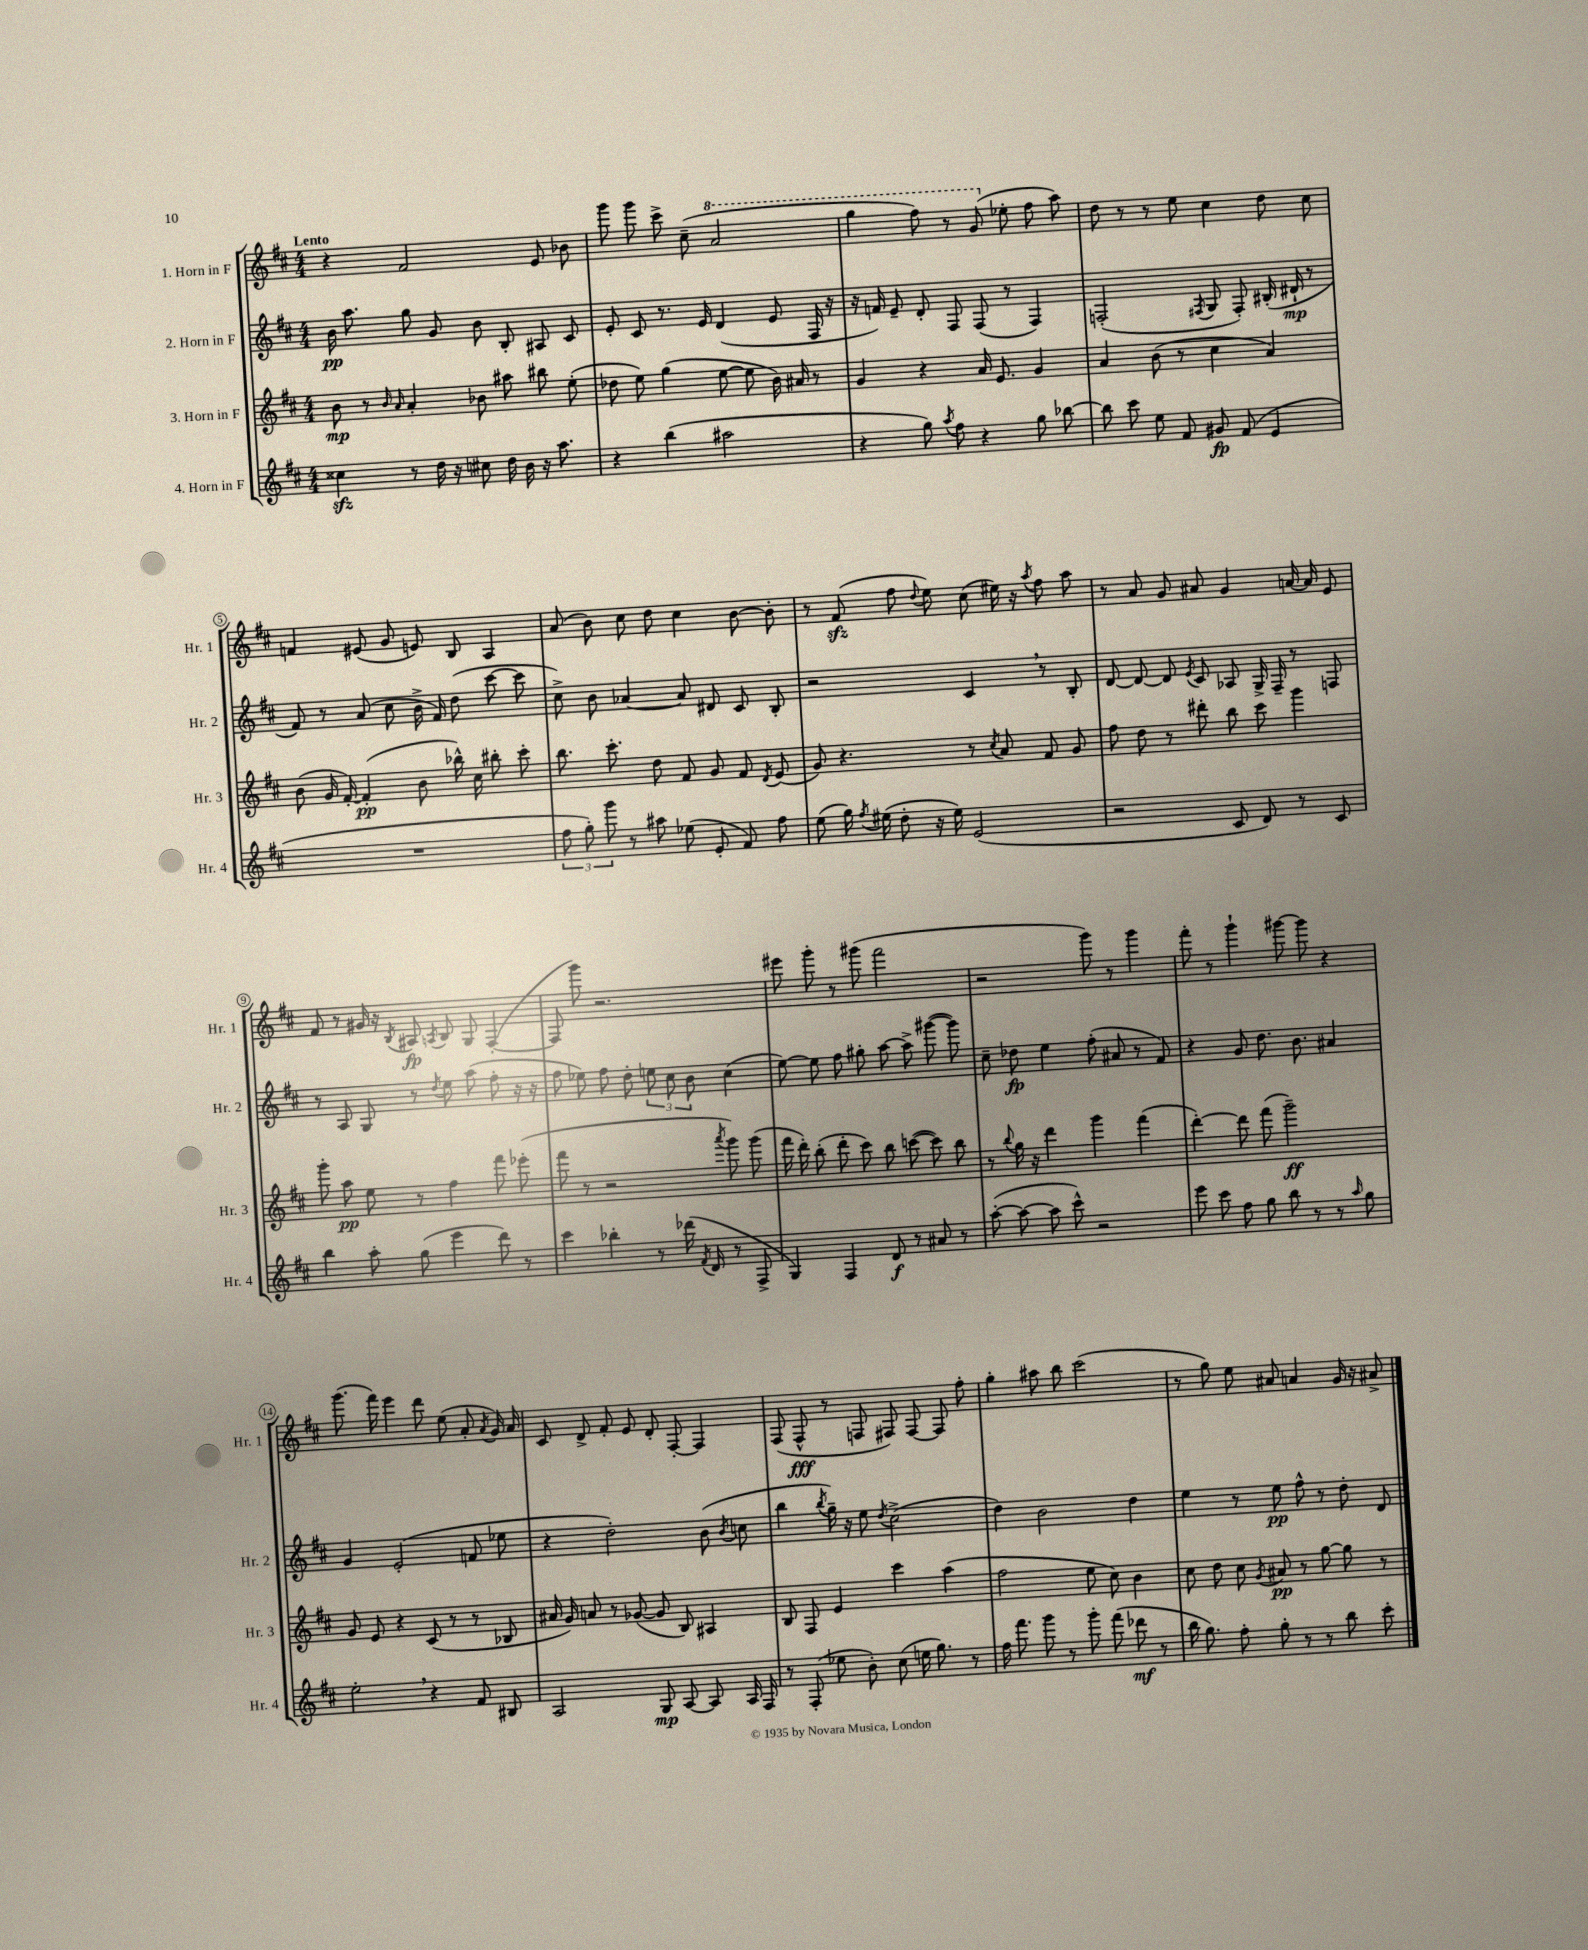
<<
\new StaffGroup <<
\new Staff = "s0" \with { instrumentName = "1. Horn in F" shortInstrumentName = "Hr. 1" } {
    \clef treble \key d \major \numericTimeSignature \time 4/4 \tempo "Lento"
    \autoBeamOff r4 fis'2 e'8 bes'8 |
    g'''8 g'''8 cis'''8-> cis''8--( \ottava #1 a''2 |
    g'''4 fis'''8) r8 g''8( \ottava #0 ees''8-. fis''8 a''8) |
    d''8 r8 r8 e''8 cis''4 d''8 cis''8 |
    f'4 eis'8( g'8 e'8) b8 a4 |
    a'8( b'8) cis''8 d''8 cis''4 b'8~ b'8-. |
    r8 fis'8\sfz( fis''8 \appoggiatura { d''8 } e''8) cis''8( eis''16) r16 \acciaccatura { a''8 } fis''8 a''8 |
    r8 a'8 g'8 ais'8 g'4 a'16~ a'16 e'8 |
    fis'8 r8 gis'16 r16 \acciaccatura { b8 } ais8\fp \acciaccatura { a8 } b8 g8 fis4~-.( |
    fis8 g'''8) r2. |
    eis'''8 g'''8-. r8 gis'''8( fis'''2 |
    r2 g'''8) r8 g'''4 |
    fis'''8-. r8 g'''4-! gis'''8~ gis'''8 r4 |
    g'''8.( fis'''16) e'''4 d'''8 e''8( a'8-. \acciaccatura { a'8 } g'16) a'16 |
    cis'8 d'8-> fis'8-. e'8 d'8-. fis8~-. fis4 |
    fis8( fis8-^\fff r8 f8 fis8) fis8~ fis8 fis''8-. |
    g''4-. ais''8 b''8 cis'''2( |
    r8 g''8) e''8 ais'8 a'4 g'16 r16 ais'8-> \bar "|." |
}
\new Staff = "s1" \with { instrumentName = "2. Horn in F" shortInstrumentName = "Hr. 2" } {
    \clef treble \key d \major \numericTimeSignature \time 4/4
    \autoBeamOff b'16\pp a''8. g''8 g'8 b'8 b8-. ais8 cis'8 |
    e'8-. cis'8 r8. e'16 d'4( e'8 fis16 r16 |
    r16 f'16) e'8-- d'8-. fis8 fis8( r8 fis4) |
    f2-.( \acciaccatura { fis8 } g8 fis8-.) bis16-.( dis'16-!\mp r8 |
    fis'8) r8 a'8( cis''8 b'16-> fis'16) d''8( cis'''8~ cis'''8 |
    cis''8->) b'8 aes'4~ aes'8 dis'8 cis'8 b8-. |
    r2 cis'4 \breathe r8 b8-. |
    d'8~ d'8~ d'8 \acciaccatura { e'8 } cis'8 aes8 g16-> fis16-- r8 f8 |
    r8 a8 g8 r8 \acciaccatura { d''8 } e''8 a''8( fis''8-. r16 r16 |
    fis''8 ees''8) fis''8 d''8-. \tuplet 3/2 { e''8 cis''8 b'8 } cis''4( |
    e''8~) e''8 fis''8 gis''8-. a''8~ a''8-> gis'''8~( gis'''8) |
    cis''8-- des''8\fp e''4 fis''8-.( ais'8 r8 fis'8) |
    r4 g'8 d''8. b'8. ais'4 |
    g'4 e'2-.( f'8 ees''8 |
    r4 d''2-.) b'8( \acciaccatura { b'8 } c''8 |
    b''4 \acciaccatura { b''8 } g''16--) r16 e''8 \acciaccatura { d''8 } cis''2->( |
    d''4) b'2 d''4 |
    e''4 r8 e''8\pp fis''8-^ r8 d''8-. d'8 \bar "|." |
}
\new Staff = "s2" \with { instrumentName = "3. Horn in F" shortInstrumentName = "Hr. 3" } {
    \clef treble \key d \major \numericTimeSignature \time 4/4
    \autoBeamOff b'8\mp r8 \grace { b'16 a'16 } a'4-. bes'8 ais''8 bis''8 e''8-.( |
    des''8 e''8) g''4( e''8~ e''8 b'16) ais'16 r8 |
    g'4 r4 a'16 e'8. g'4 |
    a'4 b'8( r8 cis''4 a'4) |
    b'8( g'16 fis'16~-.) fis'4-.\pp( b'8 bes''16-^) cis''16 bis''8-. cis'''8-. |
    b''8. cis'''8.-. d''8 fis'8 g'8 fis'8 \acciaccatura { d'8 } e'8( |
    g'8) r4. r8 \acciaccatura { cis''8 } a'8 fis'8 g'8 |
    fis''8 d''8 r8 dis'''8-. b''8 cis'''8 g'''4 |
    g'''8-. a''8\pp e''8 r8 fis''4 fis'''8 ees'''8-.( |
    fis'''8 r8 r2 \acciaccatura { a'''8 } g'''8) g'''8( |
    fis'''16 d'''16-.) b''8-.( d'''8-. cis'''8) b''8 c'''8~( c'''8) b''8 |
    r8 \appoggiatura { b''8 } g''16 r16 d'''4 g'''4 fis'''4( |
    d'''4~-.) d'''8 fis'''8( g'''2--\ff) |
    g'8 e'8 r4 cis'8( r8 r8 bes8 |
    ais'16 g'16) a'8 r8 ges'8~( ges'8 b8) ais4 |
    b8 fis8 e'4 cis'''4 a''4( |
    fis''2 e''8 cis''8) b'4 |
    cis''8 d''8 cis''8 \acciaccatura { g'8 } ais'8\pp r8 g''8~ g''8 r8 \bar "|." |
}
\new Staff = "s3" \with { instrumentName = "4. Horn in F" shortInstrumentName = "Hr. 4" } {
    \clef treble \key d \major \numericTimeSignature \time 4/4
    \autoBeamOff cisis''4\sfz r8 d''16 r16 cis''8 d''16 b'16 r16 a''8. |
    r4 b''4( ais''2 |
    r4 g''8) \acciaccatura { a''8 } fis''8 r4 g''8 bes''8~ |
    bes''8 cis'''8 e''8 fis'8 gis'8\fp fis'8( e'4 |
    R1 |
    \tuplet 3/2 { fis''8 g''8-.) g'''8 } r8 ais''8 ees''8( e'8-. fis'8) fis''8 |
    e''8( g''16) \acciaccatura { fis''8 } eis''16( d''8-. r16 eis''16) e'2( |
    r2 cis'8 d'8) r8 cis'8 |
    b''4 a''8-. g''8( e'''4 d'''8) r8 |
    cis'''4 bes''4-. r8 des'''16( \acciaccatura { fis'8 } d'16 r8 fis8-> |
    g4) fis4 d'8\f r8 ais'8 r8 |
    a''8~-.( a''8~ a''8 cis'''8-^) r2 |
    e'''8 cis'''8 fis''8 g''8 b''8 r8 r8 \grace { a''16 } g''8 |
    e''2-. \breathe r4 fis'8 bis8 |
    a2 g8\mp a8~ a8 a16 fis16 |
    r8 fis8-.( ees''8 b'8-.) cis''8( e''16 g''8.) r8 |
    fis''16 fis'''8. g'''8 r8 g'''8-. fis'''8( des'''8\mf r8 |
    b''16 g''8.) fis''8-. g''8-. r8 r8 b''8 cis'''8-. \bar "|." |
}
>>
>>
\layout { \context { \Score \override BarNumber.stencil = #(make-stencil-circler 0.1 0.3 ly:text-interface::print) } }
